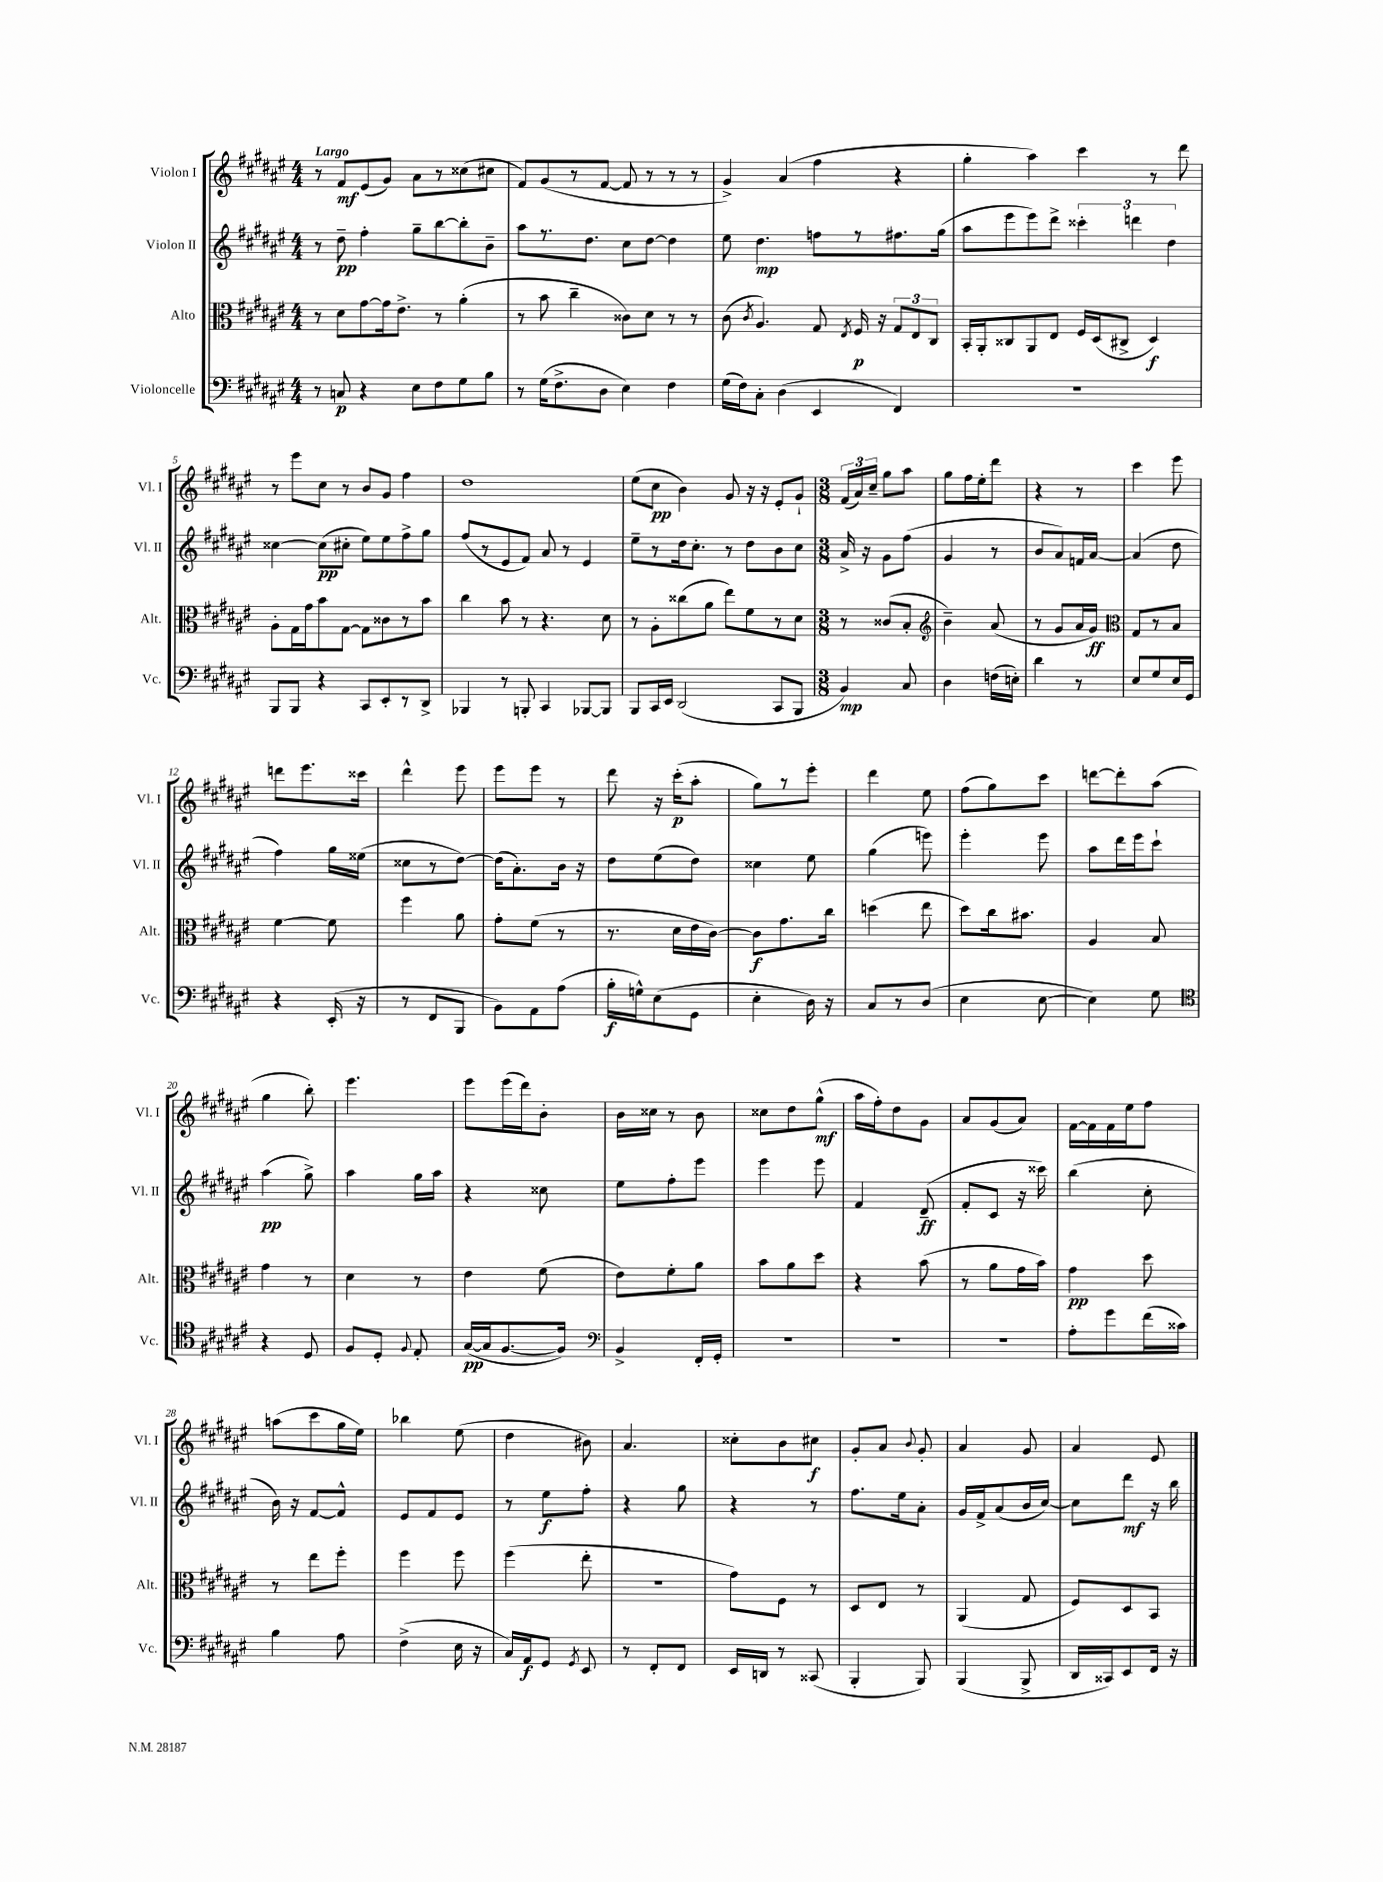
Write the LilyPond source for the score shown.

<<
\new StaffGroup <<
\new Staff = "s0" \with { instrumentName = "Violon I" shortInstrumentName = "Vl. I" } {
    \clef treble \key fis \major \numericTimeSignature \time 4/4 \tempo "Largo"
    \autoBeamOff r8 fis'8[\mf eis'8( gis'8]) ais'8[ r8 cisis''8( cis''8] |
    fis'8[) gis'8( r8 fis'8]~ fis'8 r8 r8 r8 |
    gis'4->) ais'4( fis''4 r4 |
    gis''4-. ais''4) cis'''4 r8 dis'''8 |
    r8 eis'''8[ cis''8] r8 b'8[ gis'8] fis''4 |
    dis''1 |
    eis''8[( cis''8]\pp b'4) gis'8 r16 r16 eis'8[-. gis'8]-! |
    \numericTimeSignature \time 3/8 \tuplet 3/2 { fis'16[( ais'16) cis''16]-- } gis''8[ ais''8] |
    gis''8[ fis''16 eis''16-. dis'''8] |
    r4 r8 |
    cis'''4 eis'''8 |
    d'''8[ eis'''8. cisis'''16] |
    dis'''4-^ eis'''8 |
    eis'''8[ eis'''8] r8 |
    dis'''8 r16 cis'''16[-.\p( ais''8]-. |
    gis''8[) r8 eis'''8]-. |
    dis'''4 eis''8 |
    fis''8[( gis''8) cis'''8] |
    d'''8[~ d'''8-. ais''8]( |
    gis''4 b''8-.) |
    eis'''4. |
    eis'''8[ eis'''16( dis'''16) b'8]-. |
    b'16[ cisis''16] r8 b'8 |
    cisis''8[ dis''8 gis''8]-^\mf( |
    ais''16[ fis''16-.) dis''8 gis'8] |
    ais'8[ gis'8( ais'8]) |
    fis'16[~ fis'16 fis'16 eis''16 fis''8] |
    a''8[( cis'''8 gis''16 eis''16]) |
    bes''4 eis''8( |
    dis''4 bis'8) |
    ais'4. |
    cisis''8[-. b'8 cis''8]\f |
    gis'8[-. ais'8] \appoggiatura { b'8 } gis'8-. |
    ais'4 gis'8 |
    ais'4 eis'8 \bar "|." |
}
\new Staff = "s1" \with { instrumentName = "Violon II" shortInstrumentName = "Vl. II" } {
    \clef treble \key fis \major \numericTimeSignature \time 4/4
    \autoBeamOff r8 dis''8--\pp fis''4-. gis''8[-- b''8~ b''8-. b'8]-- |
    ais''8[ r8. dis''8.] cis''8[ dis''8]~ dis''4 |
    eis''8 dis''4.\mp f''8[ r8 fis''8. gis''16]( |
    ais''8[ eis'''8 eis'''8) dis'''8]-> \tuplet 3/2 { cisis'''4-. d'''4 dis''4 } |
    cisis''4~ cisis''8[\pp( cis''8]-. eis''8[) eis''8 fis''8-> gis''8] |
    fis''8[( r8 eis'8 fis'8]) ais'8 r8 eis'4 |
    eis''8[-- r8 dis''16 cis''8.]-. r8 dis''8[ b'8 cis''8] |
    \numericTimeSignature \time 3/8 ais'16-> r16 gis'8[ fis''8]( |
    gis'4 r8 |
    b'8[ ais'8) f'16 ais'16]~ |
    ais'4( dis''8 |
    fis''4) gis''16[ eisis''16]( |
    cisis''8[ r8 dis''8]~) |
    dis''16[( ais'8.-.) b'16] r16 |
    dis''8[ eis''8( dis''8]) |
    cisis''4 eis''8 |
    gis''4( e'''8) |
    eis'''4-. eis'''8 |
    ais''8[ dis'''16 eis'''16 cis'''8]-! |
    ais''4\pp( gis''8->) |
    ais''4 gis''16[ ais''16] |
    r4 cisis''8 |
    eis''8[ fis''8-. eis'''8] |
    eis'''4 eis'''8 |
    fis'4 dis'8--\ff( |
    fis'8[-. cis'8] r16 cisis'''16) |
    b''4( cis''8-. |
    b'16) r16 fis'8[~ fis'8]-^ |
    eis'8[ fis'8 eis'8] |
    r8 eis''8[\f fis''8]-. |
    r4 gis''8 |
    r4 r8 |
    fis''8.[ eis''16 ais'8]-. |
    gis'16[ fis'16-> ais'8( b'16 cis''16]~) |
    cis''8[ dis'''8]\mf r16 b''16 \bar "|." |
}
\new Staff = "s2" \with { instrumentName = "Alto" shortInstrumentName = "Alt." } {
    \clef alto \key fis \major \numericTimeSignature \time 4/4
    \autoBeamOff r8 dis'8[ gis'8~ gis'16 eis'8.]-> r8 ais'4-.( |
    r8 b'8 cis''4-- cisis'8[) dis'8] r8 r8 |
    cis'8( \acciaccatura { cis'8 } ais4.) gis8 \acciaccatura { eis8 } fis16\p r16 \tuplet 3/2 { gis8[ eis8 cis8] } |
    b,16[-. ais,16-. cisis8 ais,8 eis8] fis16[ dis16( cis8]-> dis4\f) |
    ais8[-. gis16 gis'16 b'8 gis8]~ gis8[ cisis'8 r8 b'8] |
    cis''4 b'8 r8 r4. dis'8 |
    r8 ais8[-. cisis''8( ais'8] eis''8[) fis'8 r8 dis'8] |
    \numericTimeSignature \time 3/8 r8 cisis'8[( b8]-. |
    \clef treble b'4--) ais'8( |
    r8 gis'8[ ais'16 gis'16]\ff) |
    \clef alto gis8[ r8 b8] |
    fis'4~ fis'8 |
    fis''4 ais'8 |
    gis'8[-. fis'8]( r8 |
    r8. dis'16[ eis'16 cis'16]~) |
    cis'8[\f gis'8. cis''16] |
    d''4( eis''8 |
    dis''8[) cis''16 bis'8.] |
    ais4 b8 |
    gis'4 r8 |
    dis'4 r8 |
    eis'4 fis'8( |
    eis'8[) fis'8-. ais'8] |
    b'8[ ais'8 dis''8] |
    r4 b'8( |
    r8 ais'8[ gis'16 b'16]) |
    gis'4\pp dis''8 |
    r8 eis''8[ fis''8]-. |
    fis''4 fis''8 |
    fis''4( eis''8-. |
    R4. |
    gis'8[) fis8] r8 |
    dis8[ eis8] r8 |
    ais,4( gis8 |
    fis8[) dis8 b,8] \bar "|." |
}
\new Staff = "s3" \with { instrumentName = "Violoncelle" shortInstrumentName = "Vc." } {
    \clef bass \key fis \major \numericTimeSignature \time 4/4
    \autoBeamOff r8 c8\p r4 eis8[ fis8 gis8 b8] |
    r8 gis16[( fis8.-> dis8] eis4) fis4 |
    gis16[( fis16) cis8]-. dis4( eis,4 fis,4) |
    R1 |
    b,,8[ b,,8] r4 cis,8[ eis,8-. r8 dis,8]-> |
    bes,,4 r8 b,,8-. cis,4 bes,,8[~ bes,,8] |
    b,,8[ cis,16 eis,16] dis,2( cis,8[ b,,8] |
    \numericTimeSignature \time 3/8 b,4\mp) cis8 |
    dis4 f16[( e16]-.) |
    dis'4 r8 |
    eis8[ gis8 eis16 gis,16] |
    r4 eis,16-.( r16 |
    r8 fis,8[ b,,8] |
    b,8[) ais,8 ais8]( |
    b16[-.\f g16-^) eis8( gis,8] |
    eis4-. dis16) r16 |
    cis8[ r8 dis8]( |
    eis4 eis8~ |
    eis4) gis8 |
    \clef tenor r4 dis8 |
    fis8[ dis8]-. \appoggiatura { fis8 } eis8-. |
    gis16[~\pp( gis16 fis8.~ fis16]) |
    \clef bass b,4-> fis,16[-. gis,16]-. |
    R4. |
    R4. |
    R4. |
    ais8[-. gis'8 fis'16( cisis'16]) |
    b4 ais8 |
    fis4->( eis16 r16 |
    cis16[) ais,16\f gis,8] \acciaccatura { gis,8 } eis,8 |
    r8 fis,8[-. fis,8] |
    eis,16[ d,16] r8 cisis,8( |
    b,,4-. b,,8) |
    b,,4( b,,8-> |
    dis,16[ cisis,16) eis,8 fis,16] r16 \bar "|." |
}
>>
>>
